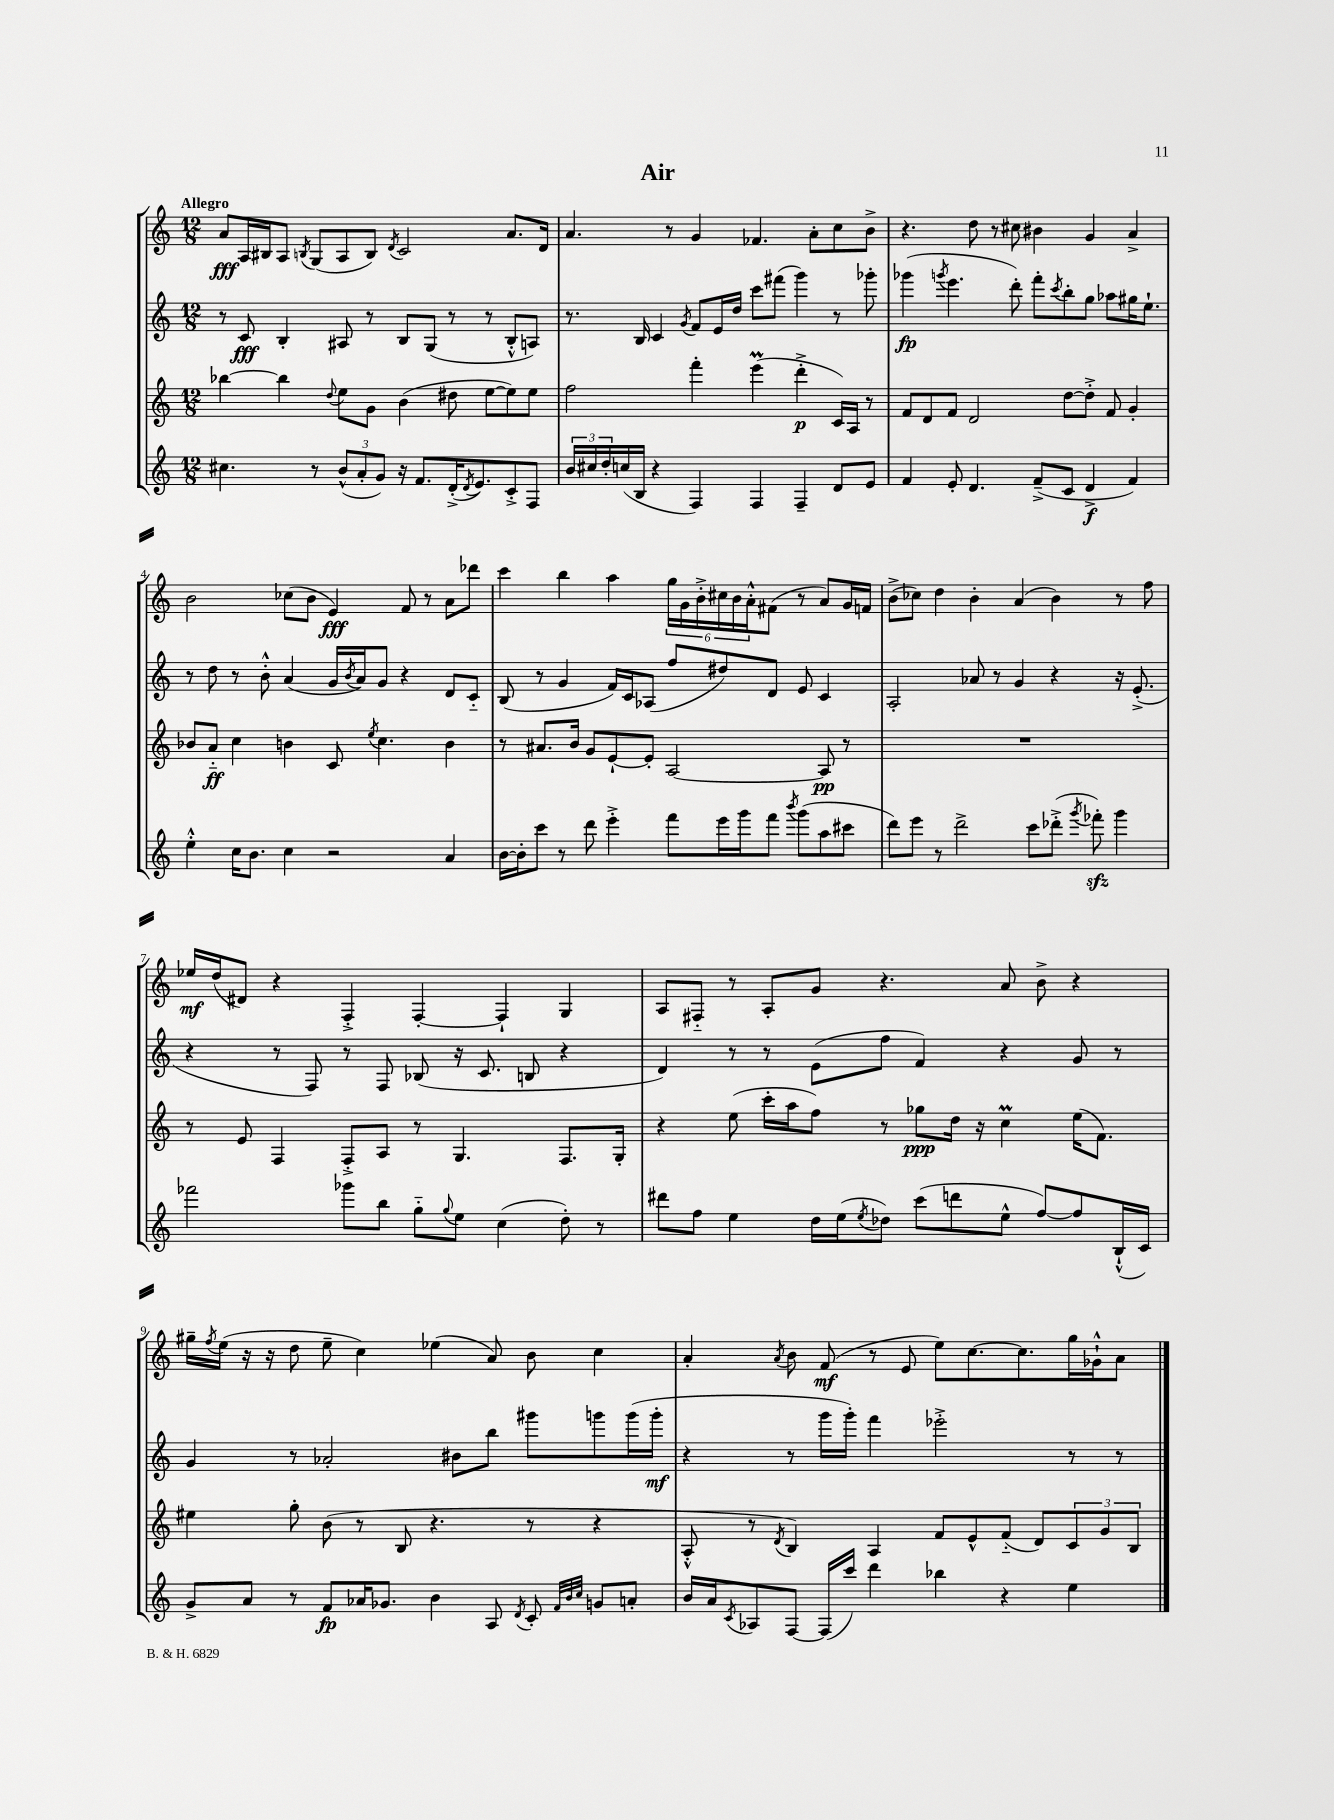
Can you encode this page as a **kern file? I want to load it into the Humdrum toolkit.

**kern	**dynam	**kern	**dynam	**kern	**dynam	**kern	**dynam
*part4	*part4	*part3	*part3	*part2	*part2	*part1	*part1
*staff4	*staff4	*staff3	*staff3	*staff2	*staff2	*staff1	*staff1
*clefG2	*	*clefG2	*	*clefG2	*	*clefG2	*
*k[]	*	*k[]	*	*k[]	*	*k[]	*
*M12/8	*	*M12/8	*	*M12/8	*	*M12/8	*
=1	=1	=1	=1	=1	=1	=1	=1
!	!	!	!	!	!	!LO:TX:a:B:t=Allegro	!
4.cc#X\	.	[4bb-X\	.	8r	.	8a/L	fff
.	.	.	.	8c/	fff	16A/L	.
.	.	.	.	.	.	16B#X/J	.
.	.	4bb-\]	.	4B'/	.	8A/J	.
.	.	.	.	.	.	8qBn/	.
8r	.	.	.	.	.	(8G/L	.
.	.	8qqdd/	.	.	.	.	.
(12b^^/L	.	8ee\L	.	8A#X/	.	8A/	.
12a'/	.	.	.	.	.	.	.
.	.	8g\J	.	8r	.	8B/J)	.
12g/J)	.	.	.	.	.	.	.
.	.	.	.	.	.	8qd/	.
16r	.	(4b\	.	8B/L	.	2c/	.
8.f/L	.	.	.	.	.	.	.
.	.	.	.	(8G/J	.	.	.
(16d'^/K	.	8dd#X\	.	8r	.	.	.
8qd/	.	.	.	.	.	.	.
8.e/)	.	.	.	.	.	.	.
.	.	[8ee\L	.	8r	.	.	.
8c'^/	.	8ee\])	.	8B'^^/L	.	8.a/L	.
8F/J	.	8ee\J	.	8An/J)	.	.	.
.	.	.	.	.	.	16d/Jk	.
=2	=2	=2	=2	=2	=2	=2	=2
24b/LL	.	2ff\	.	8.r	.	4.a/	.
24cc#X/	.	.	.	.	.	.	.
24dd'/	.	.	.	.	.	.	.
(16ccn/	.	.	.	.	.	.	.
16B/JJ	.	.	.	16B/	.	.	.
4r	.	.	.	4c/	.	.	.
.	.	.	.	.	.	8r	.
.	.	.	.	8qg/	.	.	.
4F/)	.	4fff'\	.	8f/L	.	4g/	.
.	.	.	.	16e/L	.	.	.
.	.	.	.	16dd/JJ	.	.	.
4F/	.	(4eeem\	.	8ccc\L	.	4.f-X/	.
.	.	.	.	(8fff#X\J	.	.	.
4F~/	.	4ddd'^\	p	4ggg\)	.	.	.
.	.	.	.	.	.	8a'\L	.
8d/L	.	16c/LL)	.	8r	.	8cc\	.
.	.	16A/JJ	.	.	.	.	.
8e/J	.	8r	.	8ggg-X'\	.	8b^\J	.
=3	=3	=3	=3	=3	=3	=3	=3
4f/	.	8f/L	.	(4ggg-X\	fp	4.r	.
.	.	8d/	.	.	.	.	.
.	.	.	.	8qgggn/	.	.	.
8e'/	.	8f/J	.	4.eee\	.	.	.
4.d/	.	2d/	.	.	.	8dd\	.
.	.	.	.	.	.	8r	.
.	.	.	.	8ddd'\)	.	8cc#X\	.
(8f~^/L	.	.	.	8fff'\L	.	4b#X\	.
.	.	.	.	8qccc/	.	.	.
8c/J	.	[8dd\L	.	8bb'\	.	.	.
4d^/	f	8dd'^\J]	.	8gg\J	.	4g/	.
.	.	8f/	.	8aa-X\L	.	.	.
4f/)	.	4g'/	.	16gg#X\K	.	4a^/	.
.	.	.	.	8.ee`\J	.	.	.
!!LO:LB:g=z
=4	=4	=4	=4	=4	=4	=4	=4
4ee'^^\	.	8b-X/L	.	8r	.	2b\	.
.	.	8a/J	ff	8dd\	.	.	.
16cc\KL	.	4cc\	.	8r	.	.	.
8.b\J	.	.	.	.	.	.	.
.	.	.	.	8b'^^\	.	.	.
4cc\	.	4bn\	.	(4a/	.	(8cc-X\L	.
.	.	.	.	.	.	8b\J	.
2r	.	8c/	.	16g/LL	.	4e/)	fff
.	.	.	.	8qb/	.	.	.
.	.	.	.	16a/J)	.	.	.
.	.	8qee/	.	.	.	.	.
.	.	4.cc\	.	8g/J	.	.	.
.	.	.	.	4r	.	8f/	.
.	.	.	.	.	.	8r	.
4a/	.	4b\	.	8d/L	.	8a\L	.
.	.	.	.	8c/J	.	8ddd-X\J	.
=5	=5	=5	=5	=5	=5	=5	=5
[16b\LL	.	8r	.	(8B/	.	4ccc\	.
16b'\J]	.	.	.	.	.	.	.
8ccc\J	.	8.a#X/L	.	8r	.	.	.
8r	.	.	.	4g/	.	4bb\	.
.	.	16b/Jk	.	.	.	.	.
8ddd\	.	8g/L	.	.	.	.	.
4eee'^\	.	[8e`/	.	16f/LL)	.	4aa\	.
.	.	.	.	16c/J	.	.	.
.	.	8e'/J]	.	(8A-X/J	.	.	.
8fff\L	.	[2A/	.	8ff/L	.	24gg\LL	.
.	.	.	.	.	.	24g\	.
.	.	.	.	.	.	24b'^\	.
16eee\L	.	.	.	8dd#X/)	.	24cc#X\	.
.	.	.	.	.	.	24b\	.
16ggg\J	.	.	.	.	.	.	.
.	.	.	.	.	.	24a'^^\J	.
8fff\J	.	.	.	8d/J	.	(8f#X\J	.
8qbbb/	.	.	.	.	.	.	.
(8ggg\L	.	.	.	8e/	.	8r	.
8aa\	.	8A/]	pp	4c/	.	8a/L)	.
8ccc#X\J	.	8r	.	.	.	16g/L	.
.	.	.	.	.	.	16fn/JJ	.
=6	=6	=6	=6	=6	=6	=6	=6
8ddd\L)	.	1.r	.	2A'/	.	(8b^\L	.
8eee\J	.	.	.	.	.	8cc-X\J)	.
8r	.	.	.	.	.	4dd\	.
2ddd^\	.	.	.	.	.	.	.
.	.	.	.	8a-X/	.	4b'\	.
.	.	.	.	8r	.	.	.
.	.	.	.	4g/	.	(4a/	.
8ccc\L	.	.	.	.	.	.	.
(8ddd-X'^\J	.	.	.	4r	.	4b\)	.
8qggg/	.	.	.	.	.	.	.
8fff-Xzz'\)	.	.	.	.	.	.	.
4ggg\	.	.	.	16r	.	8r	.
.	.	.	.	(8.e'^/	.	.	.
.	.	.	.	.	.	8ff\	.
!!LO:LB:g=z
=7	=7	=7	=7	=7	=7	=7	=7
2fff-X\	.	8r	.	4r	.	16ee-X/LL	mf
.	.	.	.	.	.	(16dd/J	.
.	.	8e/	.	.	.	8d#X/J)	.
.	.	4F/	.	8r	.	4r	.
.	.	.	.	8F/)	.	.	.
8ggg-X\L	.	8F'^/L	.	8r	.	4F'^/	.
8bb\J	.	8A/J	.	8F/	.	.	.
8gg\L	.	8r	.	(8B-X/	.	[4F'/	.
8qqgg/	.	.	.	.	.	.	.
8ee\J	.	4.G/	.	16r	.	.	.
.	.	.	.	8.c/	.	.	.
(4cc\	.	.	.	.	.	4F`/]	.
.	.	.	.	8Bn/	.	.	.
8dd'\)	.	8.F/L	.	4r	.	4G/	.
8r	.	.	.	.	.	.	.
.	.	16G'/Jk	.	.	.	.	.
=8	=8	=8	=8	=8	=8	=8	=8
8ddd#X\L	.	4r	.	4d/)	.	8A/L	.
8ff\J	.	.	.	.	.	8F#X/J	.
4ee\	.	(8ee\	.	8r	.	8r	.
.	.	16ccc'\LL	.	8r	.	8A'/L	.
.	.	16aa\J	.	.	.	.	.
16dd\LL	.	8ff\J)	.	(8e\L	.	8g/J	.
(16ee\J	.	.	.	.	.	.	.
8qee/	.	.	.	.	.	.	.
8dd-X\J)	.	8r	.	8ff\J	.	4.r	.
(8ccc\L	.	8gg-X\L	ppp	4f/)	.	.	.
8dddn\	.	16dd\Jk	.	.	.	.	.
.	.	16r	.	.	.	.	.
8ee^^\J	.	4ccM\	.	4r	.	8a/	.
[8ff/L)	.	.	.	.	.	8b^\	.
8ff/]	.	(16ee\KL	.	8g/	.	4r	.
.	.	8.f\J)	.	.	.	.	.
(16B`^^/L	.	.	.	8r	.	.	.
16c/JJ)	.	.	.	.	.	.	.
!!LO:LB:g=z
=9	=9	=9	=9	=9	=9	=9	=9
8g^/L	.	4ee#X\	.	4g/	.	16gg#X~\LL	.
.	.	.	.	.	.	8qff/	.
.	.	.	.	.	.	(16ee\JJ	.
8a/J	.	.	.	.	.	16r	.
.	.	.	.	.	.	16r	.
8r	.	8gg'\	.	8r	.	8dd\	.
8f/L	fp	(8b\	.	2a-X'/	.	8ee~\	.
16a-X/K	.	8r	.	.	.	4cc\)	.
8.g-X/J	.	.	.	.	.	.	.
.	.	8B/	.	.	.	.	.
4b\	.	4.r	.	.	.	(4ee-X\	.
.	.	.	.	8b#X\L	.	.	.
8A/	.	.	.	8bb\J	.	8a/)	.
8qd/	.	.	.	.	.	.	.
8c'/	.	8r	.	8ggg#X\L	.	8b\	.
32qqf/LLL	.	.	.	.	.	.	.
32qqb/	.	.	.	.	.	.	.
32qqcc/JJJ	.	.	.	.	.	.	.
8gn/L	.	4r	.	8gggn\	.	4cc\	.
8an'/J	.	.	.	(16ggg\L	.	.	.
.	.	.	.	16ggg'\JJ	mf	.	.
=10	=10	=10	=10	=10	=10	=10	=10
16b/LL	.	8A'^^/	.	4r	.	4a'/	.
16a/J	.	.	.	.	.	.	.
8qc/	.	.	.	.	.	.	.
8A-X/	.	8r	.	.	.	.	.
.	.	8qd/	.	.	.	8qa/	.
[8F/J	.	4B/)	.	8r	.	8b\	.
(16F/LL]	.	.	.	16ggg\LL	.	(8f/	mf
16ccc/JJ)	.	.	.	16ggg'\JJ)	.	.	.
4ddd\	.	4A/	.	4fff\	.	8r	.
.	.	.	.	.	.	8e/	.
4bb-X\	.	8f/L	.	2eee-X'^\	.	8ee\L)	.
.	.	8e^^/	.	.	.	[8.cc\	.
4r	.	(8f/J	.	.	.	.	.
.	.	.	.	.	.	8.cc\]	.
.	.	8d/L)	.	.	.	.	.
4ee\	.	12c/	.	8r	.	16gg\L	.
.	.	.	.	.	.	16g-X`^^\J	.
.	.	12g/	.	.	.	.	.
.	.	.	.	8r	.	8a\J	.
.	.	12B/J	.	.	.	.	.
==	==	==	==	==	==	==	==
*-	*-	*-	*-	*-	*-	*-	*-
